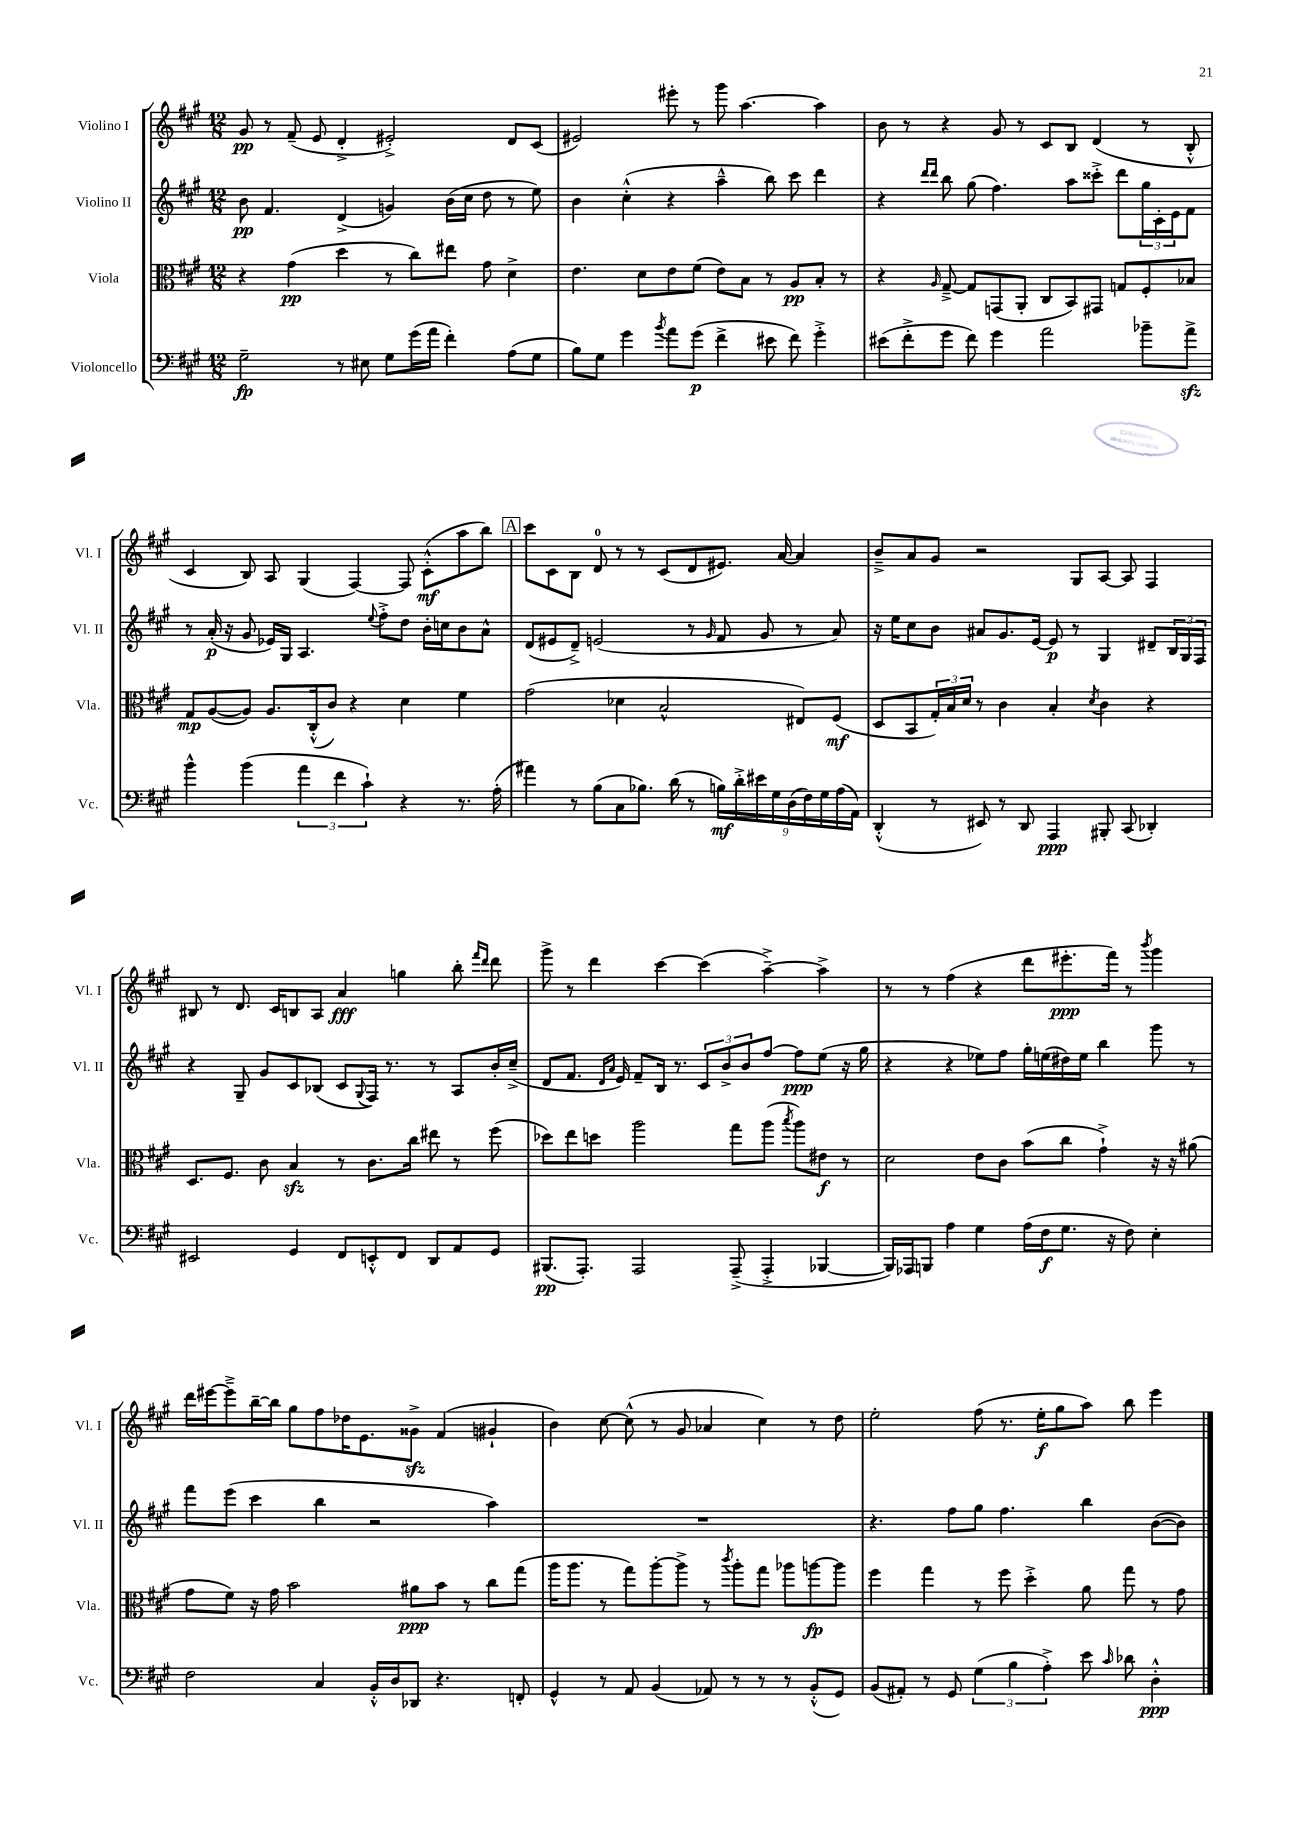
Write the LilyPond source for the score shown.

<<
\new StaffGroup <<
\new Staff = "s0" \with { instrumentName = "Violino I" shortInstrumentName = "Vl. I" } {
    \clef treble \key a \major \numericTimeSignature \time 12/8
    gis'8\pp r8 fis'8--( e'8 d'4-.-> eis'2-.->) d'8 cis'8( |
    eis'2) eis'''8-. r8 gis'''8 a''4.~ a''4 |
    b'8 r8 r4 gis'8 r8 cis'8 b8 d'4( r8 b8-.-^ |
    cis'4 b8) a8 gis4( fis4~) fis8 cis'8-.-^\mf( a''8 b''8) |
    \mark \markup { \box "A" } cis'''8 cis'8 b8 d'8-0 r8 r8 cis'8( d'8 eis'8.) a'16~ a'4 |
    b'8---> a'8 gis'8 r2 gis8 a8~ a8 fis4 |
    bis8 r8 d'8. cis'16 b8 a8 a'4\fff g''4 b''8-. \grace { fis'''16 d'''16 } d'''8 |
    gis'''8-> r8 d'''4 cis'''4~ cis'''4( a''4~--->) a''4-> |
    r8 r8 fis''4( r4 d'''8 eis'''8.-.\ppp fis'''16) r8 \acciaccatura { b'''8 } gis'''4 |
    d'''16 eis'''16~ eis'''8---> b''16~-- b''16 gis''8 fis''8 des''16 e'8. gisis'8->\sfz fis'4( gis'4-! |
    b'4) cis''8~ cis''8-^( r8 gis'8 aes'4 cis''4) r8 d''8 |
    e''2-. fis''8( r8. e''16-.\f gis''8 a''8) b''8 e'''4 \bar "|." |
}
\new Staff = "s1" \with { instrumentName = "Violino II" shortInstrumentName = "Vl. II" } {
    \clef treble \key a \major \numericTimeSignature \time 12/8
    b'8\pp fis'4. d'4->( g'4) b'16( cis''16 d''8 r8 e''8) |
    b'4 cis''4-.-^( r4 a''4---^ b''8) cis'''8 d'''4 |
    r4 \grace { d'''16 d'''16 } b''8 gis''8( fis''4.) a''8 cisis'''8-.-> d'''8 \tuplet 3/2 { gis''16 cis'16-. e'16 } fis'8 |
    r8 a'16-.\p( r16 gis'8 ees'16) gis16 a4. \appoggiatura { e''8 } fis''8-.-> d''8 b'16-. c''16 b'8 a'8-^ |
    \mark \markup { \box "A" } d'8( eis'8 d'8--->) e'2( r8 \grace { gis'16 } fis'8 gis'8 r8 a'8) |
    r16 e''16 cis''8 b'8 ais'8 gis'8. e'16~ e'8\p r8 gis4 dis'8-- \tuplet 3/2 { b16 gis16 fis16 } |
    r4 gis8-- gis'8 cis'8 bes8( cis'8 \appoggiatura { gis8 } fis16) r8. r8 a8 b'16-. cis''16--->( |
    d'8 fis'8. \grace { d'16 a'16 } e'16) fis'8-- b16 r8. \tuplet 3/2 { cis'8 b'8-> b'8 } fis''8~ fis''8\ppp e''8( r16 gis''16 |
    r4 r4 ees''8) fis''8 gis''16-. e''16( dis''16) e''16 b''4 gis'''8 r8 |
    fis'''8 e'''8( cis'''4 b''4 r2 a''4) |
    R1. |
    r4. fis''8 gis''8 fis''4. b''4 b'8~( b'8) \bar "|." |
}
\new Staff = "s2" \with { instrumentName = "Viola" shortInstrumentName = "Vla." } {
    \clef alto \key a \major \numericTimeSignature \time 12/8
    r4 gis'4\pp( d''4 r8 cis''8) eis''8 gis'8 d'4-> |
    e'4. d'8 e'8 fis'8( e'8) b8 r8 a8\pp b8-. r8 |
    r4 \grace { a16 } gis8~---> gis8 g,8( a,8-. cis8 b,8) gis,8 g8 fis8-. bes8 |
    gis8\mp a8~( a8) a8. cis16-.-^( cis'8) r4 d'4 fis'4 |
    \mark \markup { \box "A" } gis'2( des'4 b2-^ eis8) fis8\mf( |
    d8 b,8 \tuplet 3/2 { gis16-.) b16 d'16 } r8 cis'4 b4-. \acciaccatura { d'8 } cis'4 r4 |
    d8. fis8. cis'8 b4\sfz r8 cis'8. cis''16 eis''8 r8 fis''8( |
    des''8) e''8 d''8 a''2 gis''8 a''8( \acciaccatura { b''8 } a''8) eis'8\f r8 |
    d'2 e'8 cis'8 b'8( cis''8 gis'4-!->) r16 r16 ais'8( |
    gis'8 fis'8) r16 gis'16 b'2 ais'8\ppp b'8 r8 cis''8 gis''8( |
    a''16 a''8. r8 gis''8) a''8~-. a''8-> r8 \acciaccatura { cis'''8 } a''8-. gis''8 aes''8 a''8~\fp a''8 |
    fis''4 gis''4 r8 fis''8 d''4-.-> a'8 gis''8 r8 gis'8 \bar "|." |
}
\new Staff = "s3" \with { instrumentName = "Violoncello" shortInstrumentName = "Vc." } {
    \clef bass \key a \major \numericTimeSignature \time 12/8
    gis2--\fp r8 eis8 gis8 gis'16( a'16 fis'4-.) a8( gis8 |
    b8) gis8 gis'4 \acciaccatura { b'8 } a'8 gis'8\p( fis'4-> eis'8 fis'8) gis'4-.-> |
    eis'8( fis'8-.-> gis'8 fis'8) gis'4 a'2 bes'8-- a'8->\sfz |
    b'4-^ b'4( \tuplet 3/2 { a'4 fis'4 cis'4-!) } r4 r8. a16-.( |
    \mark \markup { \box "A" } ais'4) r8 b8( cis8 bes8.) d'16( r8 \tuplet 9/8 { b16\mf) d'16-.-> eis'16 gis16 d16( fis16) gis16 a16( a,16) } |
    d,4-.-^( r8 eis,8) r8 d,8 a,,4\ppp bis,,8-. cis,8( des,4-.) |
    eis,2 gis,4 fis,8 e,8-.-^ fis,8 d,8 a,8 gis,8 |
    bis,,8.\pp( a,,8.-.) a,,2 a,,8--->( a,,4-.-> bes,,4~ |
    bes,,16) aes,,16 b,,8 a4 gis4 a16( fis16\f gis8. r16 fis8) e4-. |
    fis2 cis4 b,16-.-^ d16 des,8 r4. f,8-. |
    gis,4-^ r8 a,8 b,4( aes,8) r8 r8 r8 b,8-.-^( gis,8) |
    b,8( ais,8-.) r8 gis,8 \tuplet 3/2 { gis4( b4 a4-.->) } e'8 \grace { cis'16 } des'8 d4-.-^\ppp \bar "|." |
}
>>
>>
\layout { \context { \Score \remove "Bar_number_engraver" } }
